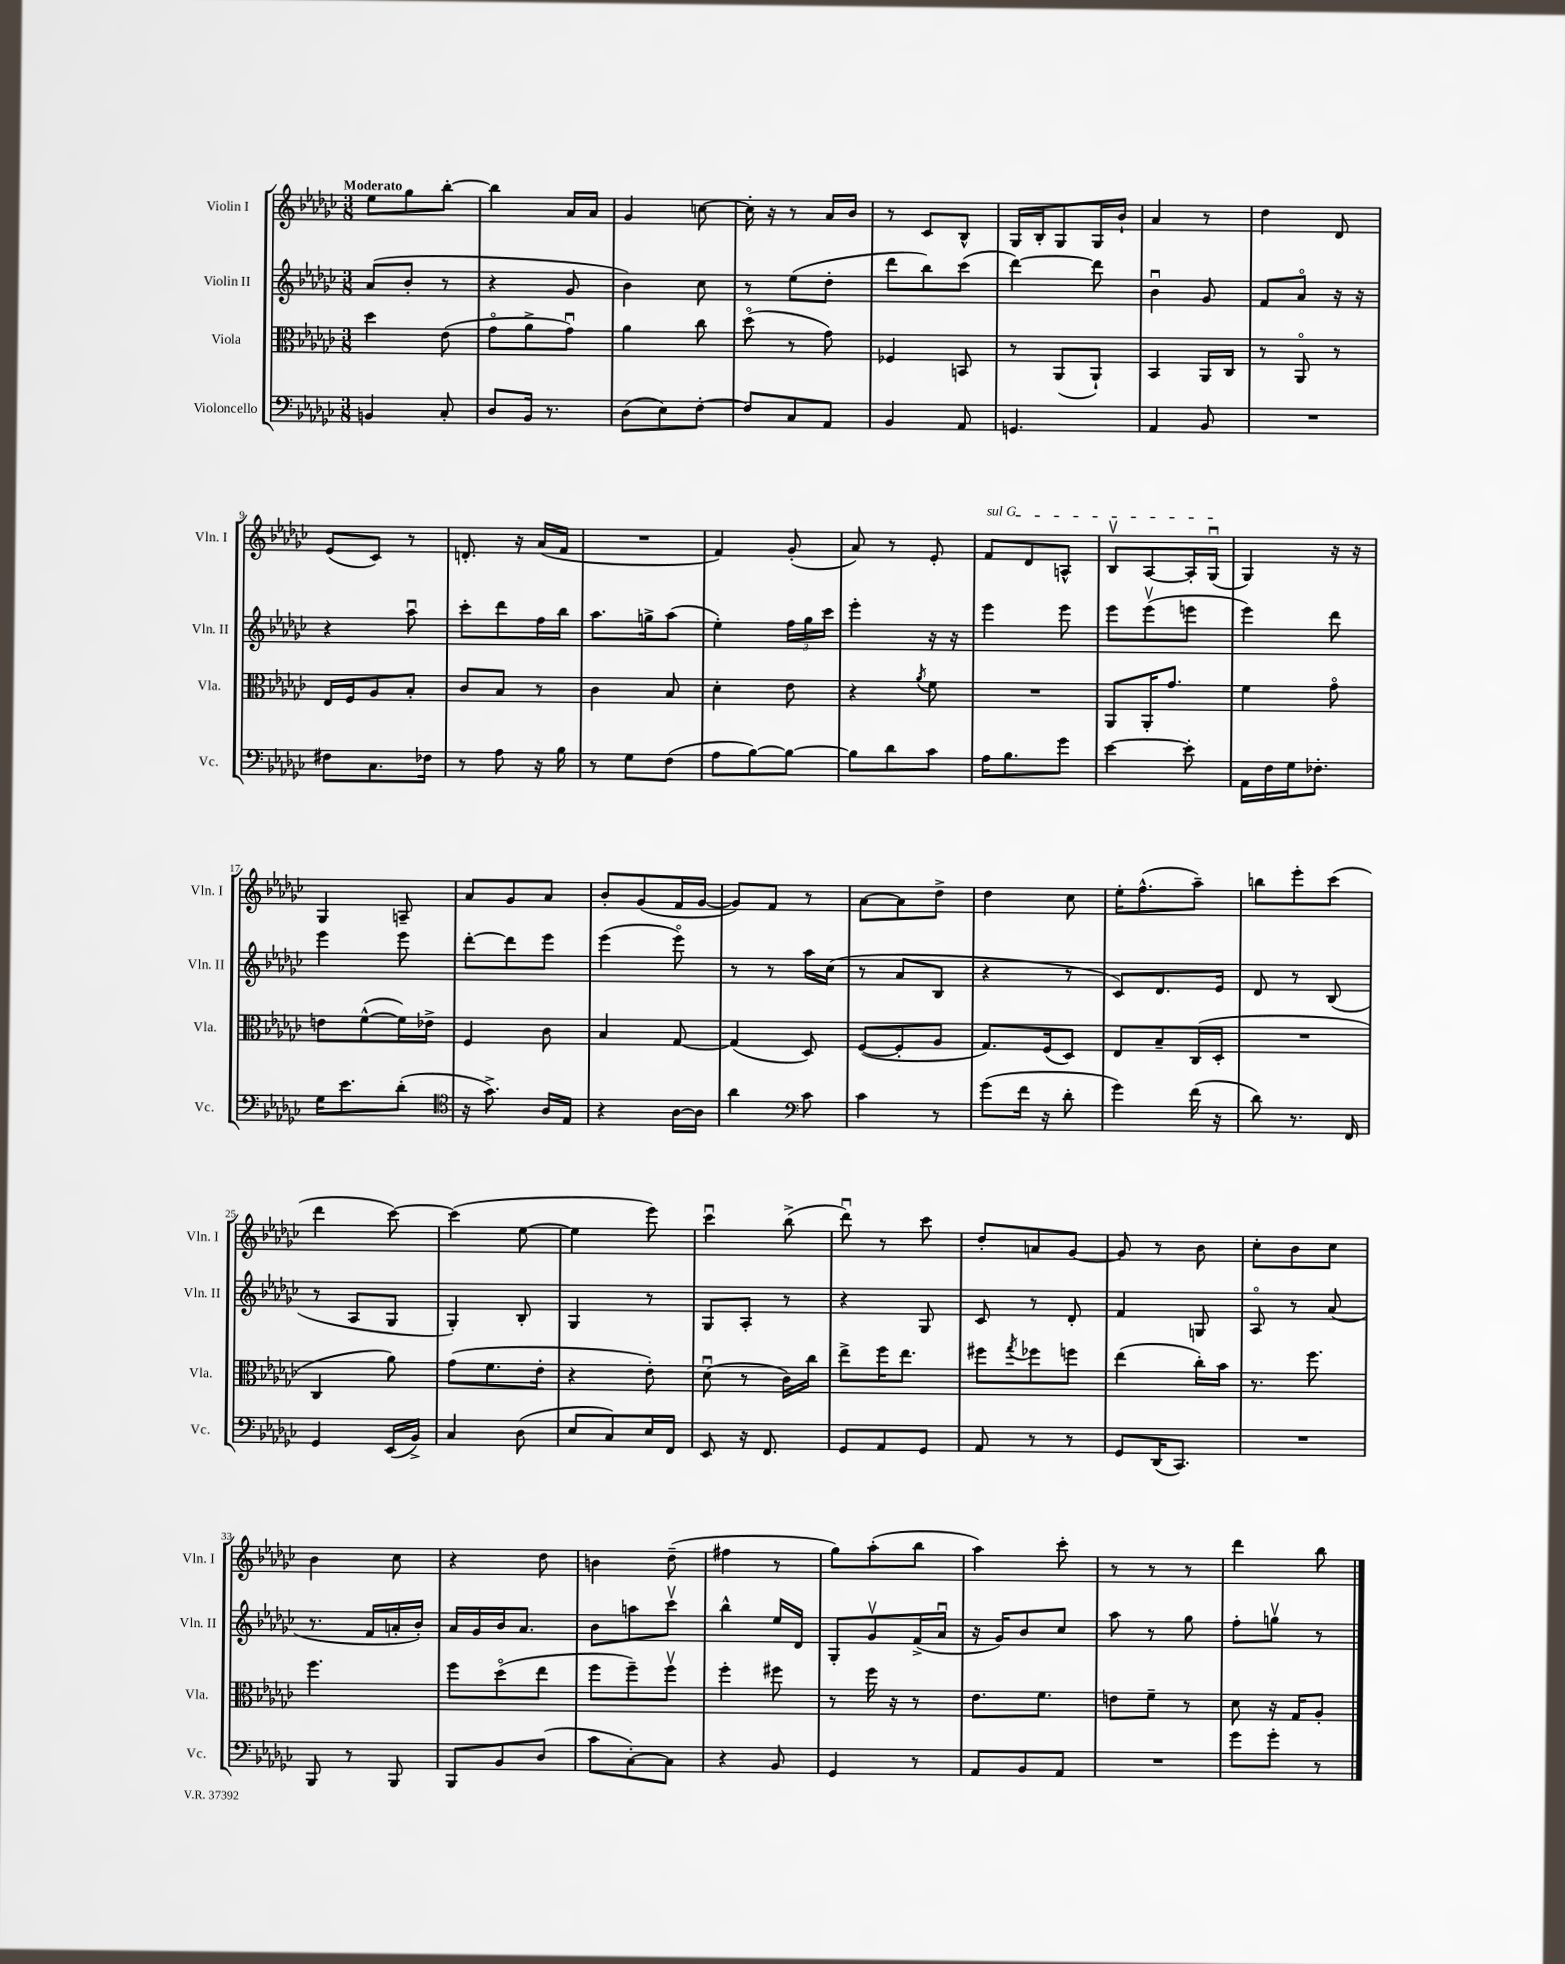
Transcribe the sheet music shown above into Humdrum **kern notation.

**kern	**kern	**kern	**kern
*part4	*part3	*part2	*part1
*staff4	*staff3	*staff2	*staff1
*I"Violoncello	*I"Viola	*I"Violin II	*I"Violin I
*I'Vc.	*I'Vla.	*I'Vln. II	*I'Vln. I
*clefF4	*clefC3	*clefG2	*clefG2
*k[b-e-a-d-g-c-]	*k[b-e-a-d-g-c-]	*k[b-e-a-d-g-c-]	*k[b-e-a-d-g-c-]
*M3/8	*M3/8	*M3/8	*M3/8
=1	=1	=1	=1
!	!	!	!LO:TX:a:B:t=Moderato
4BBn/	4dd-\	(8a-/L	8ee-\L
.	.	8b-'/J	8gg-\
8C-'/	(8e-\	8r	[8bb-'\J
=2	=2	=2	=2
8D-/L	8g-\L	4r	4bb-\]
16BB-/Jk	8a-^\	.	.
8.r	.	.	.
.	8g-u\J)	8g-/	16a-/LL
.	.	.	16a-/JJ
=3	=3	=3	=3
(8D-\L	4a-\	4b-\)	4g-/
8E-\)	.	.	.
[8F'\J	8cc-\	8cc-\	[8ccn\
=4	=4	=4	=4
8F/L]	(8dd-\	8r	16cc'\]
.	.	.	16r
8C-/	8r	(8ee-\L	8r
8AA-/J	8g-\)	8dd-'\J	16a-/LL
.	.	.	16b-/JJ
=5	=5	=5	=5
4BB-/	4F-X/	8ddd-\L	8r
.	.	8bb-\)	8c-/L
8AA-/	8BBn/	(8ccc-\J	8B-^^/J
=6	=6	=6	=6
4.GGn/	8r	[4ddd-\)	16G-/LL
.	.	.	16B-'/J
.	(8AA-/L	.	8G-/
.	8AA-`/J)	8ddd-\]	16G-/L
.	.	.	16b-`/JJ
=7	=7	=7	=7
4AA-/	4BB-/	4b-u\	4a-/
8BB-/	16AA-/LL	8g-/	8r
.	16C-/JJ	.	.
=8	=8	=8	=8
4.r	8r	8f/L	4dd-\
.	8AA-/	8a-/J	.
.	8r	16r	8d-/
.	.	16r	.
!!LO:LB:g=z
=9	=9	=9	=9
8F#X\L	16E-/LL	4r	(8e-/L
.	16F/J	.	.
8.C-\	8A-/	.	8c-/J)
.	8B-'/J	8aa-u\	8r
16F-X\Jk	.	.	.
=10	=10	=10	=10
8r	8c-/L	8ccc-'\L	8.dn'/
8A-\	8B-/J	8ddd-\	.
.	.	.	16r
16r	8r	16ff\L	(16a-/LL
16B-\	.	16bb-\JJ	16f/JJ
=11	=11	=11	=11
8r	4c-\	8.aa-\L	4.r
8G-\L	.	.	.
.	.	16ggn^\k	.
(8F\J	8B-/	(8aa-\J	.
=12	=12	=12	=12
8A-\L	4d-'\	4ee-'\)	4f/)
[8B-\)	.	.	.
8B-\J_	8e-\	24ff\LL	(8g-'/
.	.	24gg-\	.
.	.	24ccc-\JJ	.
=13	=13	=13	=13
8B-\L]	4r	4eee-'\	8a-/)
8d-\	.	.	8r
.	8qa-/	.	.
8c-\J	8f\	16r	8e-'/
.	.	16r	.
=14	=14	=14	=14
!	!	!	!LO:TX:a:i:t=sul G
16A-\KL	4.r	4eee-\	8f/L
8.B-\	.	.	.
.	.	.	8d-/
8g-\J	.	8eee-\	8An^^/J
=15	=15	=15	=15
[4e-\	8AA-/L	8eee-\L	8B-v/L
.	16AA-'/K	(8eee-v\	[8A-/
.	8.g-/J	.	.
8e-'\]	.	8eeen\J	16A-'/L]
.	.	.	(16G-u/JJ
=16	=16	=16	=16
16AA-\LL	4f\	4eee-\)	4G-/)
16F\	.	.	.
16G-\J	.	.	.
8.F-X'\J	.	.	.
.	8g-\	8ddd-\	16r
.	.	.	16r
!!LO:LB:g=z
=17	=17	=17	=17
16G-\KL	8en\L	4eee-\	4G-/
8.e-\	.	.	.
.	([8f^^\	.	.
(8d-'\J	16f\L])	8eee-\	8An~/
.	16e-X^\JJ	.	.
=18	=18	=18	=18
*clefC4	*	*	*
16r	4F/	[8ddd-'\L	8a-/L
8.g-^\)	.	.	.
.	.	8ddd-\]	8g-/
16A-/LL	8c-\	8eee-\J	8a-/J
16E-/JJ	.	.	.
=19	=19	=19	=19
4r	4B-/	(4eee-\	8b-'/L
.	.	.	(8g-/
[16A-\LL	[8G-/	8eee-\)	16f/L
16A-\JJ]	.	.	[16g-/JJ
=20	=20	=20	=20
4a-\	(4G-/]	8r	8g-/L])
.	.	8r	8f/J
*clefF4	*	*	*
8c-\	8D-/)	16aa-\LL	8r
.	.	(16cc-\JJ	.
=21	=21	=21	=21
4c-\	([8F/L	8r	[8a-\L
.	8F'/]	8a-/L	8a-\]
8r	8A-/J	8B-/J	8dd-^\J
=22	=22	=22	=22
(8g-\L	8.G-/L)	4r	4dd-\
16f\Jk	.	.	.
16r	(16F/k	.	.
8d-'\	8D-/J)	8r	8cc-\
=23	=23	=23	=23
4g-\)	8E-/L	8c-/L)	16ee-'\KL
.	.	.	(8.ff^^\
.	8B-~/	8.d-/	.
(16f\	(16C-/L	.	8aa-~\J)
16r	16D-'/JJ	16e-/Jk	.
=24	=24	=24	=24
8d-\)	4.r	8d-/	8bbn\L
8.r	.	8r	8eee-'\
.	.	(8B-/	(8ccc-\J
16FF/	.	.	.
!!LO:LB:g=z
=25	=25	=25	=25
4GG-/	4C-/	8r	4ddd-\
.	.	8A-/L	.
(16EE-/LL	8a-\)	8G-/J	[8ccc-\)
16BB-^/JJ)	.	.	.
=26	=26	=26	=26
4C-/	(8g-\L	4G-'/)	(4ccc-\]
.	8.f\	.	.
(8D-\	.	8B-'/	[8ee-\
.	16e-'\Jk	.	.
=27	=27	=27	=27
8E-/L	4r	4G-/	4ee-\]
8C-/)	.	.	.
16E-/L	8e-'\)	8r	8eee-\)
16FF/JJ	.	.	.
=28	=28	=28	=28
8EE-/	(8d-u\	8G-/L	4ccc-u\
16r	8r	8A-'/J	.
8.FF/	.	.	.
.	16c-\LL)	8r	(8bb-^\
.	16cc-\JJ	.	.
=29	=29	=29	=29
8GG-/L	8ee-^\L	4r	8ddd-u\)
8AA-/	16ff\K	.	8r
.	8.ee-\J	.	.
8GG-/J	.	8G-/	8ccc-\
=30	=30	=30	=30
8AA-/	8ff#X\L	8c-/	8dd-'/L
.	8qgg-/	.	.
8r	8ff-X\	8r	8an/
8r	8ffn\J	8d-'/	[8g-/J
=31	=31	=31	=31
8GG-/L	(4ee-\	4f/	8g-/]
(16DD-/K	.	.	8r
8.CC-/J)	.	.	.
.	16cc-'\LL)	8Gn/	8b-\
.	16b-\JJ	.	.
=32	=32	=32	=32
4.r	8.r	8A-/	8cc-'\L
.	.	8r	8b-\
.	8.ff\	.	.
.	.	(8a-/	8cc-\J
!!LO:LB:g=z
=33	=33	=33	=33
8BBB-/	4.ff\	8.r	4b-\
8r	.	.	.
.	.	16f/LL	.
8BBB-/	.	16an'/	8cc-\
.	.	16b-'/JJ)	.
=34	=34	=34	=34
8BBB-/L	8ff\L	16a-/LL	4r
.	.	16g-/	.
8BB-/	(8dd-\	16b-/J	.
.	.	8.a-/J	.
(8D-/J	8ee-\J	.	8dd-\
=35	=35	=35	=35
8c-\L	8ff\L	8b-\L	4bn\
[8C-'\)	8ff~\)	8aan\	.
8C-\J]	8ffv\J	8ccc-v\J	(8dd-~\
=36	=36	=36	=36
4r	4ff'\	4bb-^^\	4ff#X\
8BB-/	8ff#X\	16ee-/LL	8r
.	.	16d-/JJ	.
=37	=37	=37	=37
4GG-/	8r	8G-'/L	8gg-\L)
.	16ff\	8g-v/	(8aa-'\
.	16r	.	.
8r	8r	(16f^/L	8bb-\J
.	.	16a-u/JJ	.
=38	=38	=38	=38
8AA-/L	8.e-\L	16r	4aa-\)
.	.	16g-/KL)	.
8BB-/	.	8b-/	.
.	8.f\J	.	.
8AA-/J	.	8cc-/J	8ccc-'\
=39	=39	=39	=39
4.r	8en\L	8aa-\	8r
.	8f~\J	8r	8r
.	8r	8gg-\	8r
=40	=40	=40	=40
8g-\L	8d-\	8ff'\L	4ddd-\
8g-'\J	16r	8ggnv\J	.
.	16G-/KL	.	.
8r	8A-'/J	8r	8bb-\
==	==	==	==
*-	*-	*-	*-
